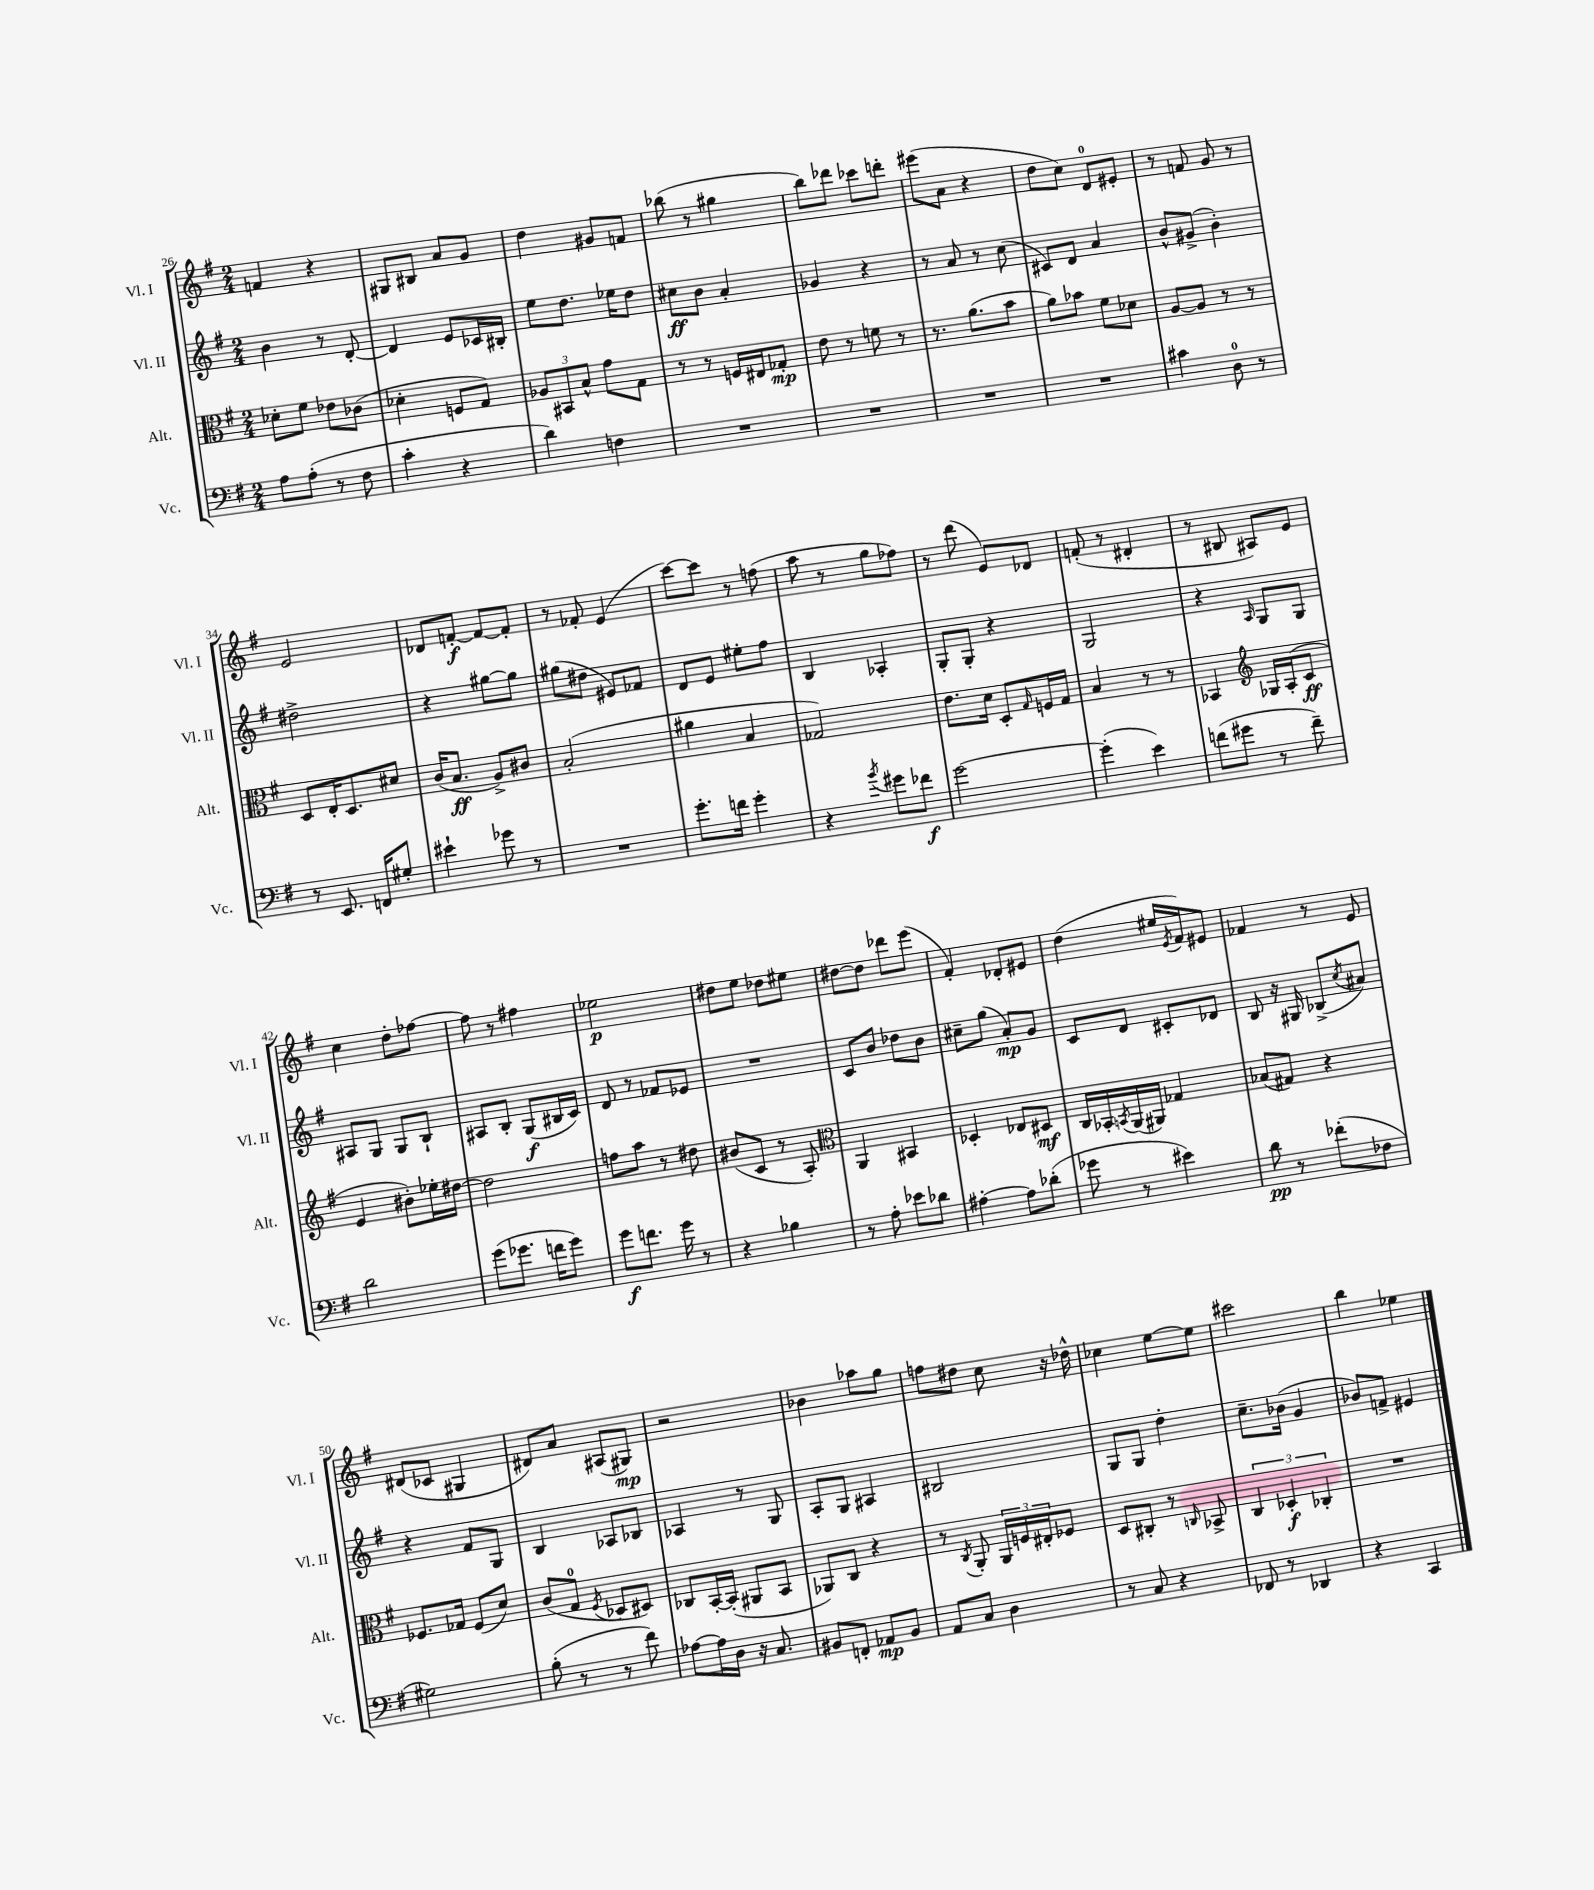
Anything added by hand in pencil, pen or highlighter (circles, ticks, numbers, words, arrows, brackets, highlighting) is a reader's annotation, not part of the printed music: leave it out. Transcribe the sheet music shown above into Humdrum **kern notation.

**kern	**dynam	**kern	**dynam	**kern	**dynam	**kern	**dynam
*part4	*part4	*part3	*part3	*part2	*part2	*part1	*part1
*staff4	*staff4	*staff3	*staff3	*staff2	*staff2	*staff1	*staff1
*I"Vc.	*	*I"Alt.	*	*I"Vl. II	*	*I"Vl. I	*
*I'Vc.	*	*I'Alt.	*	*I'Vl. II	*	*I'Vl. I	*
*clefF4	*	*clefC3	*	*clefG2	*	*clefG2	*
*k[f#]	*	*k[f#]	*	*k[f#]	*	*k[f#]	*
*M2/4	*	*M2/4	*	*M2/4	*	*M2/4	*
=26	=26	=26	=26	=26	=26	=26	=26
8A\L	.	8d-X'\L	.	4b\	.	4fn/	.
(8A'\J	.	8f#\J	.	.	.	.	.
8r	.	8e-X\L	.	8r	.	4r	.
8F#\	.	(8c-X\J	.	[8d'/	.	.	.
=27	=27	=27	=27	=27	=27	=27	=27
4c'\	.	4d-X'\	.	4d/]	.	8G#X/L	.
.	.	.	.	.	.	8B#X/J	.
4r	.	8Fn/L	.	8e/L	.	8a/L	.
.	.	8G/J)	.	16c-X/L	.	8g/J	.
.	.	.	.	16B#X'/JJ	.	.	.
=28	=28	=28	=28	=28	=28	=28	=28
4d\)	.	12A-X/L	.	8ee\L	.	4dd\	.
.	.	12BB#X/	.	.	.	.	.
.	.	.	.	8.dd\J	.	.	.
.	.	12B^^/J	.	.	.	.	.
4Fn\	.	8g\L	.	.	.	8g#X/L	.
.	.	.	.	16ee-X\KL	.	.	.
.	.	8G\J	.	8dd\J	.	8fn/J	.
=29	=29	=29	=29	=29	=29	=29	=29
2r	.	8r	.	8cc#X\L	ff	(8bb-X\	.
.	.	8r	.	8b\J	.	8r	.
.	.	16Fn/LL	.	4a'/	.	4gg#X\	.
.	.	16E#X/J	.	.	.	.	.
.	.	8G-X'/J	mp	.	.	.	.
=30	=30	=30	=30	=30	=30	=30	=30
2r	.	8e\	.	4g-X/	.	8bb\L)	.
.	.	8r	.	.	.	8ddd-X\J	.
.	.	8fn\	.	4r	.	8ccc-X\L	.
.	.	8r	.	.	.	8dddn'\J	.
=31	=31	=31	=31	=31	=31	=31	=31
2r	.	8.r	.	8r	.	(8eee#X\L	.
.	.	.	.	8a/	.	8a\J	.
.	.	(8.a\L	.	.	.	.	.
.	.	.	.	8r	.	4r	.
.	.	8b\J	.	(8cc\	.	.	.
=32	=32	=32	=32	=32	=32	=32	=32
2r	.	8a\L)	.	8c#X/L)	.	8dd\L	.
.	.	8b-X\J	.	8d/J	.	8cc\J)	.
.	.	8f#\L	.	4a/	.	8d/L	.
.	.	8d-X\J	.	.	.	8e#X'/J	.
=33	=33	=33	=33	=33	=33	=33	=33
4c#X\	.	[8A/L	.	8b^^/L	.	8r	.
.	.	8A/J]	.	(8g#X^/J	.	8fn/	.
8D\	.	8r	.	4b'\)	.	8g/	.
8r	.	8r	.	.	.	8r	.
!!LO:LB:g=z
=34	=34	=34	=34	=34	=34	=34	=34
8r	.	8D/L	.	2dd#X^\	.	2e/	.
8.EE/	.	16E'/K	.	.	.	.	.
.	.	8.D/	.	.	.	.	.
16FFn/KL	.	.	.	.	.	.	.
8G#X'/J	.	8d#X/J	.	.	.	.	.
=35	=35	=35	=35	=35	=35	=35	=35
4e#X`\	.	(16c/KL	.	4r	.	8d-X/L	.
.	.	8.B/J	ff	.	.	.	.
.	.	.	.	.	.	[8fn'/J	f
8g-X\	.	8A^/L)	.	[8gg#X\L	.	8f/L_	.
8r	.	8c#X/J	.	8gg#\J]	.	8f'/J]	.
=36	=36	=36	=36	=36	=36	=36	=36
2r	.	(2B'/	.	(8gg#X\L	.	8r	.
.	.	.	.	8dd#X\J	.	8f-X'/	.
.	.	.	.	8e#X/L)	.	(4e/	.
.	.	.	.	8f-X/J	.	.	.
=37	=37	=37	=37	=37	=37	=37	=37
8.g'\L	.	4a#X\	.	8d/L	.	[8ccc\L)	.
.	.	.	.	8e/J	.	8ccc\J]	.
16fn\Jk	.	.	.	.	.	.	.
4g'\	.	4B/	.	8ee#X'\L	.	8r	.
.	.	.	.	8ff#\J	.	(8ffn\	.
=38	=38	=38	=38	=38	=38	=38	=38
4r	.	2G-X/)	.	4B/	.	8aa\	.
.	.	.	.	.	.	8r	.
8qb/	.	.	.	.	.	.	.
8g#X\L	.	.	.	4A-X'/	.	8gg\L	.
8f-X\J	f	.	.	.	.	8ff-X\J)	.
=39	=39	=39	=39	=39	=39	=39	=39
[2g\	.	8.e\L	.	8G'/L	.	8r	.
.	.	.	.	8G'/J	.	(8ddd\	.
.	.	16d\Jk	.	.	.	.	.
.	.	8D'/L	.	4r	.	8e/L)	.
.	.	16qqG/	.	.	.	.	.
.	.	16Fn/L	.	.	.	8d-X/J	.
.	.	16G/JJ	.	.	.	.	.
=40	=40	=40	=40	=40	=40	=40	=40
(4g'\]	.	4B/	.	2G/	.	(8fn'/	.
.	.	.	.	.	.	8r	.
4e\)	.	8r	.	.	.	4d#X'/	.
.	.	8r	.	.	.	.	.
=41	=41	=41	=41	=41	=41	=41	=41
(8fn\L	.	4BB-X/	.	4r	.	8r	.
8g#X\J	.	.	.	.	.	8B#X/	.
*	*	*clefG2	*	*	*	*	*
.	.	.	.	16qqA/	.	.	.
8r	.	16G-X/LL	.	8G/L	.	8A#X/L)	.
.	.	(16A'/J	.	.	.	.	.
8f~\)	.	8c/J	ff	8G/J	.	8e/J	.
!!LO:LB:g=z
=42	=42	=42	=42	=42	=42	=42	=42
2d\	.	4e/	.	8A#X/L	.	4cc\	.
.	.	.	.	8G/J	.	.	.
.	.	8b#X'\L)	.	8G/L	.	8dd'\L	.
.	.	16ee-X'\L	.	8B`/J	.	[8ff-X\J	.
.	.	[16dd#X\JJ	.	.	.	.	.
=43	=43	=43	=43	=43	=43	=43	=43
(8g\L	.	2dd#\]	.	8A#X/L	.	8ff-\]	.
8.g-X\J	.	.	.	8B'/J	.	8r	.
.	.	.	.	(8G/L	f	4ff#X\	.
16fn\KL	.	.	.	.	.	.	.
8g-\J)	.	.	.	16B#X/L	.	.	.
.	.	.	.	16c/JJ)	.	.	.
=44	=44	=44	=44	=44	=44	=44	=44
8g\L	f	8ffn\L	.	8d/	.	2ee-X\	p
8.fn\J	.	8aa\J	.	8r	.	.	.
.	.	8r	.	8f-X/L	.	.	.
16g\	.	.	.	.	.	.	.
8r	.	8dd#X\	.	8e-X/J	.	.	.
=45	=45	=45	=45	=45	=45	=45	=45
4r	.	(8b#X/L	.	2r	.	8dd#X\L	.
.	.	8c/J	.	.	.	8ee\J	.
4B-X\	.	8r	.	.	.	8dd-X\L	.
.	.	8A'/)	.	.	.	8ee#X\J	.
=46	=46	=46	=46	=46	=46	=46	=46
*	*	*clefC3	*	*	*	*	*
8r	.	4AA/	.	8c/L	.	[8dd#X\L	.
8A'\	.	.	.	8b/J	.	8dd#\J]	.
8e-X\L	.	4BB#X/	.	8dd-X\L	.	8ddd-X\L	.
8d-X\J	.	.	.	8b\J	.	(8eee\J	.
=47	=47	=47	=47	=47	=47	=47	=47
[4A#X'\	.	4D-X'/	.	8cc#X~\L	.	4f#'/)	.
.	.	.	.	(8gg\J	.	.	.
8A#\L]	.	8E-X/L	.	8a'/L)	mp	8d-X'/L	.
(8d-X'\J	.	8D#X/J	mf	8g/J	.	8e#X/J	.
=48	=48	=48	=48	=48	=48	=48	=48
8g-X\	.	16C/LL	.	8c/L	.	(4dd\	.
.	.	16BB-X'/	.	.	.	.	.
.	.	8qBBn/	.	.	.	.	.
8r	.	(16AA/	.	8d/J	.	.	.
.	.	16AA#X/JJ)	.	.	.	.	.
4e#X\)	.	4G-X/	.	8c#X'/L	.	16ee#X/LL	.
.	.	.	.	.	.	8qe/	.
.	.	.	.	.	.	16f#/J)	.
.	.	.	.	8d-X/J	.	8e#X/J	.
=49	=49	=49	=49	=49	=49	=49	=49
8d\	pp	(8B-X/L	.	8B/	.	4f-X/	.
8r	.	8G#X/J)	.	16r	.	.	.
.	.	.	.	16G#X/	.	.	.
(8f-X'\L	.	4r	.	(8B-X^/L	.	8r	.
.	.	.	.	8qcc/	.	.	.
8F-X\J	.	.	.	8a#X/J)	.	8e/	.
!!LO:LB:g=z
=50	=50	=50	=50	=50	=50	=50	=50
2G#X\)	.	8.F-X/L	.	4r	.	(8d#X/L	.
.	.	.	.	.	.	8c-X/J	.
.	.	16G-X/Jk	.	.	.	.	.
.	.	(8F-/L	.	8f#/L	.	4G#X/	.
.	.	8d/J)	.	8G/J	.	.	.
=51	=51	=51	=51	=51	=51	=51	=51
(8B'\	.	(8c/L	.	4B/	.	8d#X/L)	.
8r	.	8G/J	.	.	.	8a/J	.
.	.	8qF#/	.	.	.	.	.
8r	.	8D-X/L	.	8A-X/L	.	(8A#X/L	.
8f#\)	.	8D#X/J)	.	8B-X/J	.	8G#X/J)	mp
=52	=52	=52	=52	=52	=52	=52	=52
[8A-X\L	.	8C-X/L	.	4A-X/	.	2r	.
16A-\L]	.	[16BB'/L	.	.	.	.	.
16D\JJ	.	(16BB'/JJ]	.	.	.	.	.
16r	.	8AA#X/L	.	8r	.	.	.
8.C/	.	.	.	.	.	.	.
.	.	8BB/J	.	8G/	.	.	.
=53	=53	=53	=53	=53	=53	=53	=53
8BB#X/L	.	8AA-X/L)	.	8A'/L	.	4b-X\	.
8FFn'/J	.	8C/J	.	8G/J	.	.	.
8AA-X/L	mp	4r	.	4A#X/	.	8aa-X\L	.
8BB#/J	.	.	.	.	.	8gg\J	.
=54	=54	=54	=54	=54	=54	=54	=54
8AA/L	.	8r	.	2B#X/	.	8ffn\L	.
.	.	8qC/	.	.	.	.	.
8C/J	.	8AA'/	.	.	.	8dd#X\J	.
4D\	.	24AA/LL	.	.	.	8cc\	.
.	.	24Fn/	.	.	.	.	.
.	.	24E#X'/J	.	.	.	.	.
.	.	8F-X/J	.	.	.	16r	.
.	.	.	.	.	.	16dd-X^^\	.
=55	=55	=55	=55	=55	=55	=55	=55
8r	.	8D/L	.	8G/L	.	4cc-X\	.
8C/	.	8C#X'/J	.	8G/J	.	.	.
4r	.	8r	.	4dd'\	.	[8ee\L	.
.	.	16qqCn/	.	.	.	.	.
.	.	8BB-X^/	.	.	.	8ee\J]	.
=56	=56	=56	=56	=56	=56	=56	=56
8FF-X/	.	6C/	.	8.cc~\L	.	2ccc#X\	.
8r	.	.	.	.	.	.	.
.	.	6D-X'/	f	.	.	.	.
.	.	.	.	(16b-X\Jk	.	.	.
4DD-X/	.	.	.	4g/	.	.	.
.	.	6C-X'/	.	.	.	.	.
=57	=57	=57	=57	=57	=57	=57	=57
4r	.	2r	.	8b-X/L)	.	4bb\	.
.	.	.	.	8fn^/J	.	.	.
4CC/	.	.	.	4e#X/	.	4ee-X\	.
==	==	==	==	==	==	==	==
*-	*-	*-	*-	*-	*-	*-	*-
